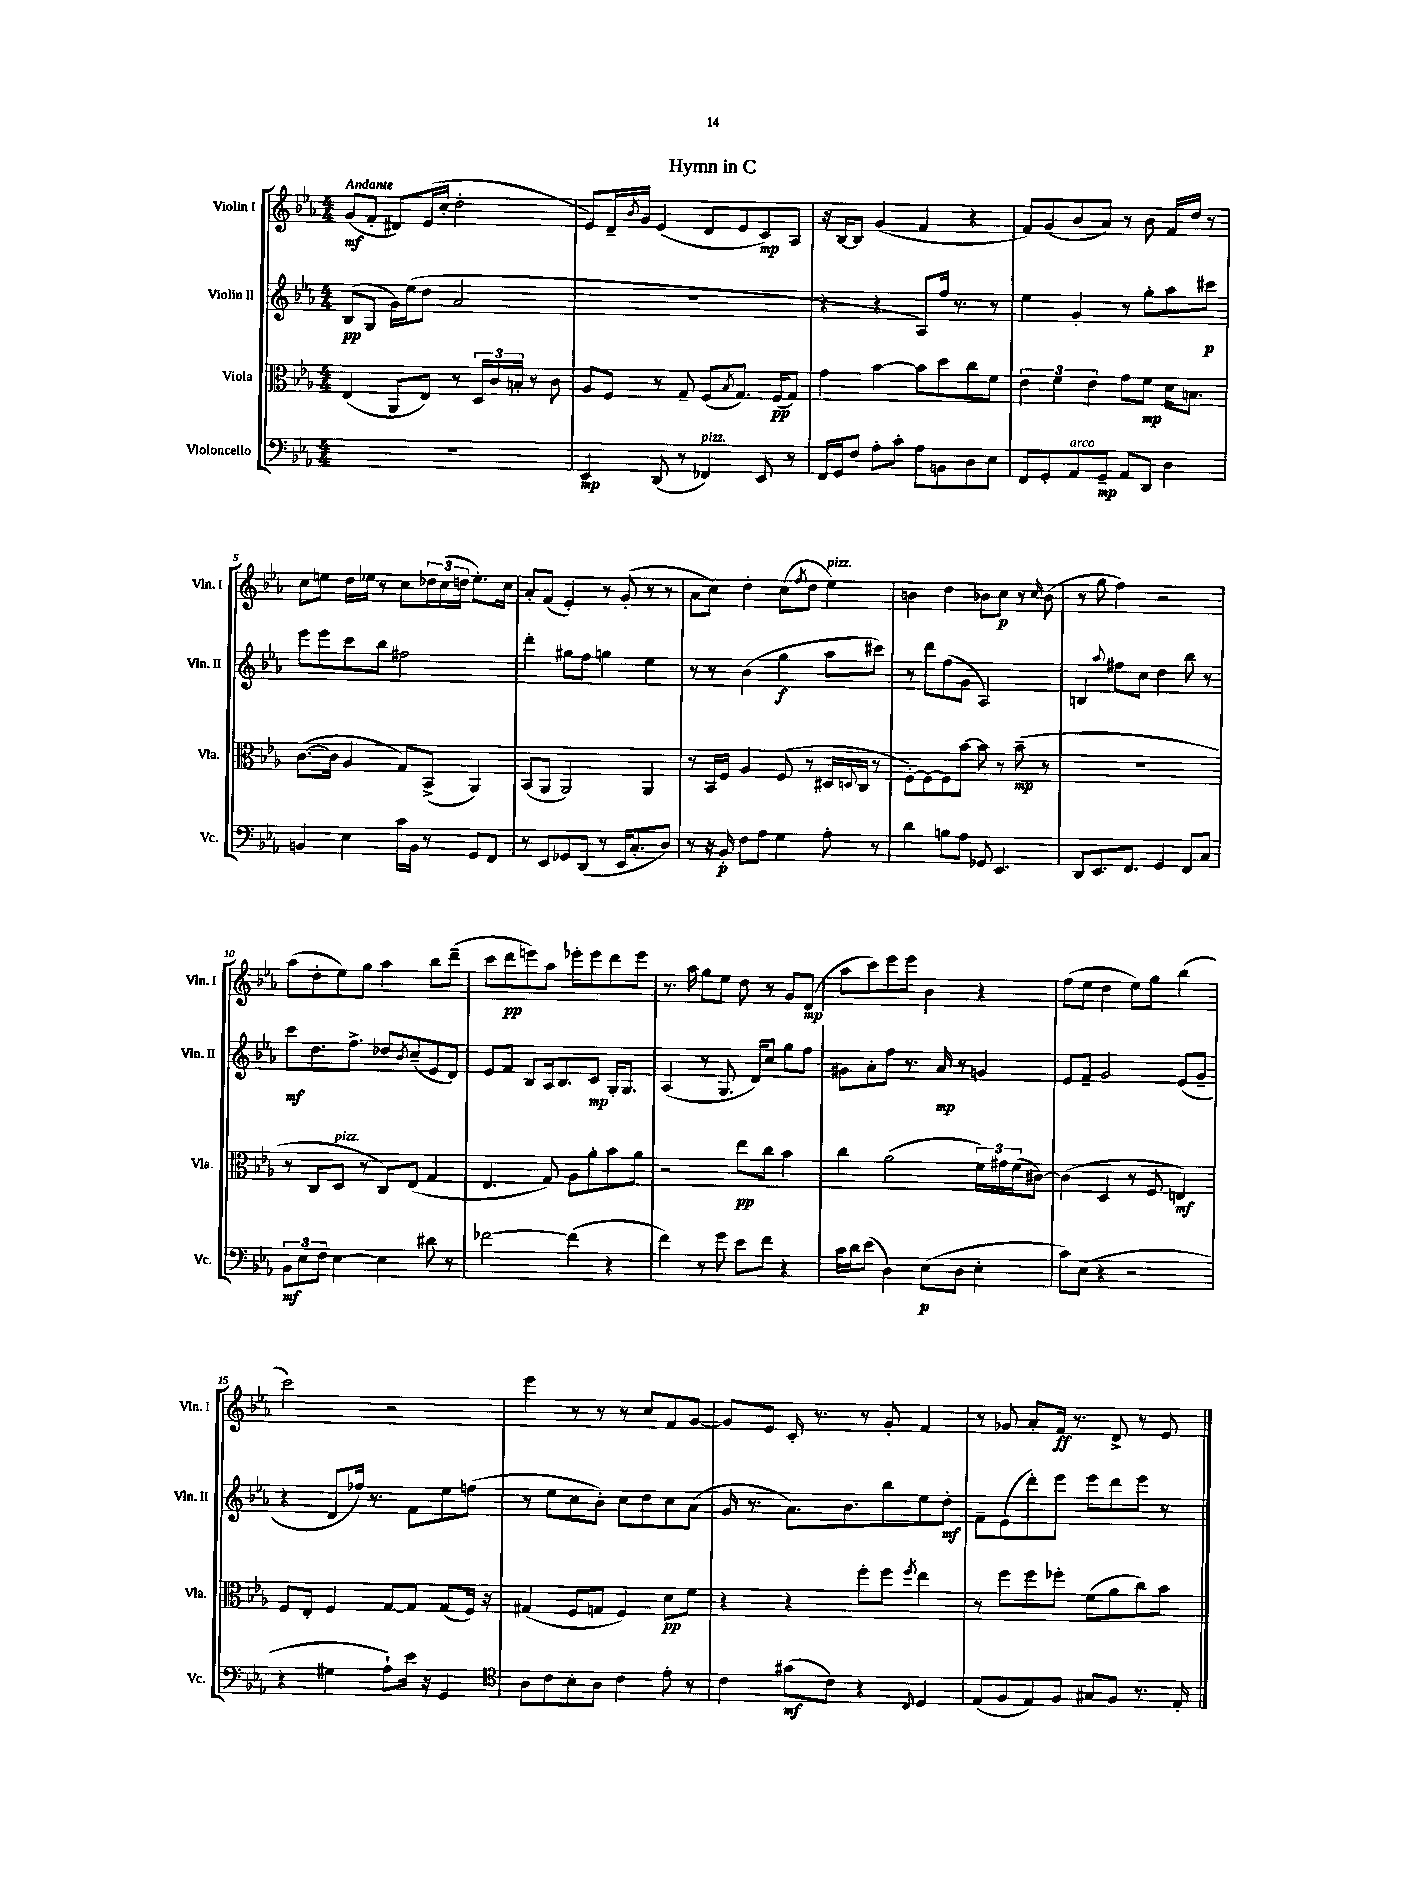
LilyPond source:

\header { title = "Hymn in C" }
<<
\new StaffGroup <<
\new Staff = "s0" \with { instrumentName = "Violin I" shortInstrumentName = "Vln. I" } {
    \clef treble \key ees \major \numericTimeSignature \time 4/4 \tempo "Andante"
    g'8\mf( f'8-. dis'8) ees'16( c''16-. d''2-. |
    ees'8) d'16-- \acciaccatura { bes'8 } g'16 ees'4( d'8 ees'8 c'8\mp) aes8 |
    r16 bes16~ bes8 g'4( f'4 r4 |
    f'8) g'8( bes'8 aes'8) r8 bes'8 f'16 d''16 r8 |
    c''8 e''8 d''16 ees''16 r8 c''8 \tuplet 3/2 { des''16 c''16( d''16 } ees''8.-.) c''16 |
    aes'8-. f'8( ees'4-.) r8 g'8-.( r8 r8 |
    aes'8 c''8) d''4-. c''8( \acciaccatura { f''8 } d''8 ees''4^\markup { \italic "pizz." }) |
    b'4 d''4 bes'8 c''8\p r8 \grace { c''16 } bes'8( |
    r8 g''8 f''4) r2 |
    aes''8( d''8-. ees''8) g''8 aes''4 bes''8 d'''8--( |
    c'''8 d'''8\pp e'''8) aes''8 ees'''8-. ees'''8 d'''8 ees'''8 |
    r8. aes''16 g''8 ees''8 d''8 r8 g'8 d'8\mp( |
    aes''8 c'''8) ees'''8 ees'''8 bes'4 r4 |
    f''8( ees''8 d''4 ees''8) g''8 bes''4( |
    c'''2) r2 |
    ees'''4 r8 r8 r8 c''8 f'8 g'8~ |
    g'8 ees'8 c'16-. r8. r8 g'8-. f'4 |
    r8 ges'8 aes'8-. f'16\ff r8. d'8-> r8 ees'8 \bar "|." |
}
\new Staff = "s1" \with { instrumentName = "Violin II" shortInstrumentName = "Vln. II" } {
    \clef treble \key ees \major \numericTimeSignature \time 4/4
    bes8\pp( g8 g'16) ees''16( d''8 aes'2 |
    R1 |
    r4 r4 aes8) f''16 r8. r8 |
    ees''4 g'4-. r8 g''8-. aes''8 cis'''8\p |
    ees'''8 ees'''8 c'''8 bes''8 fis''2 |
    d'''4-. gis''8 f''8 g''4 ees''4 |
    r8 r8 bes'4( g''4\f aes''8 cis'''8) |
    r8 d'''8 f''8( g'8 aes2) |
    b4 \appoggiatura { aes''8 } fis''8 c''8 d''4 bes''8 r8 |
    c'''8\mf d''8. f''8.-> des''8 \acciaccatura { bes'8 } c''8--( ees'8 d'8) |
    ees'8 f'8 bes8 aes16 bes8. c'8\mp g16-. g8. |
    aes4( r8 g8. d'16) c''8 g''8 f''8 |
    gis'8 aes'8-. f''8 r8. aes'16\mp r8 g'4 |
    ees'8 f'8-- g'2 ees'8( g'8-- |
    r4 d'8 fes''16) r8. f'8 ees''8 f''8( |
    r8 ees''8 c''8 bes'8-.) c''8 d''8 c''8 aes'8( |
    g'16 r8. aes'8.) bes'8. bes''8 ees''8 d''8-.\mf |
    f'8-- ees'8( d'''8-.) ees'''8 ees'''8 d'''8 ees'''8 r8 \bar "|." |
}
\new Staff = "s2" \with { instrumentName = "Viola" shortInstrumentName = "Vla." } {
    \clef alto \key ees \major \numericTimeSignature \time 4/4
    ees4( aes,8 ees8) r8 \tuplet 3/2 { d16 c'16 b16-. } r8 c'8 |
    aes8 f8 r8 g8-- f8( \acciaccatura { bes8 } g8.) f16\pp( g8) |
    g'4 bes'4~ bes'8 d''8 c''8 f'8 |
    \tuplet 3/2 { ees'4 f'4 ees'4 } g'8 f'8\mp d'16 b8. |
    c'8.~( c'16 aes4 g8) bes,8->( aes,4) |
    bes,8( aes,8 aes,2) aes,4 |
    r8 bes,16 f16 aes4 f8( r8 dis16 \appoggiatura { d8 } c16 r8 |
    f8~-.) f8~ f8 bes'8~ bes'8 r8 bes'8--\mp( r8 |
    R1 |
    r8 c8 d8^\markup { \italic "pizz." } r8 c8) ees8( g4 |
    ees4. g8) aes8 aes'8-. bes'8 aes'8 |
    r2 ees''8\pp c''8 bes'4 |
    c''4 aes'2( \tuplet 3/2 { f'16) gis'16 f'16( } cis'8~) |
    cis'4( d4 r8 f8 e4\mf) |
    f8 ees8-. f4 g8~ g8 g8( f16) r16 |
    gis4( f8 g8 f4) d'8\pp f'8 |
    r4 r4 f''8-. f''8 \acciaccatura { f''8 } ees''4 |
    r8 f''8 f''8 fes''8-. f'8( aes'8 c''8) bes'8 \bar "|." |
}
\new Staff = "s3" \with { instrumentName = "Violoncello" shortInstrumentName = "Vc." } {
    \clef bass \key ees \major \numericTimeSignature \time 4/4
    r1 |
    ees,4\mp d,8( r8 fes,4^\markup { \italic "pizz." }) ees,8 r8 |
    f,16 g,16 f8 aes8-. c'8-. aes8 b,8 d8 ees8 |
    f,8 g,8-. aes,8^\markup { \italic "arco" } g,8--\mp aes,8 d,8 d4 |
    b,4 ees4 c'16 b,16 r8 g,8 f,8 |
    r8 ees,8 ges,8 d,8( r8 ees,16 c8.-. d8) |
    r8 r16 bes,16-.\p f8 aes8 g4 aes8-. r8 |
    d'4 b8 aes8 ges,8 ees,4. |
    d,8 ees,8. f,8. g,4 f,8 c8 |
    \tuplet 3/2 { bes,8\mf ees8 f8 } ees4~ ees4 dis'8 r8 |
    fes'2~ fes'4( r4 |
    f'4) r8 g'8 ees'8 f'8 r4 |
    c'16 d'16 ees'8( d4) ees8\p( d8 ees4-. |
    c'8) ees8( r4 r2 |
    r4 gis4 aes8-!) ees'16 r16 g,4 |
    \clef tenor aes8 c'8 bes8-. aes8 c'4 ees'8-. r8 |
    c'4 gis'8\mf( c'8) r4 \grace { c16 } d4 |
    ees8( f8 ees8) f8 gis8 f8 r8. ees16-. \bar "|." |
}
>>
>>
